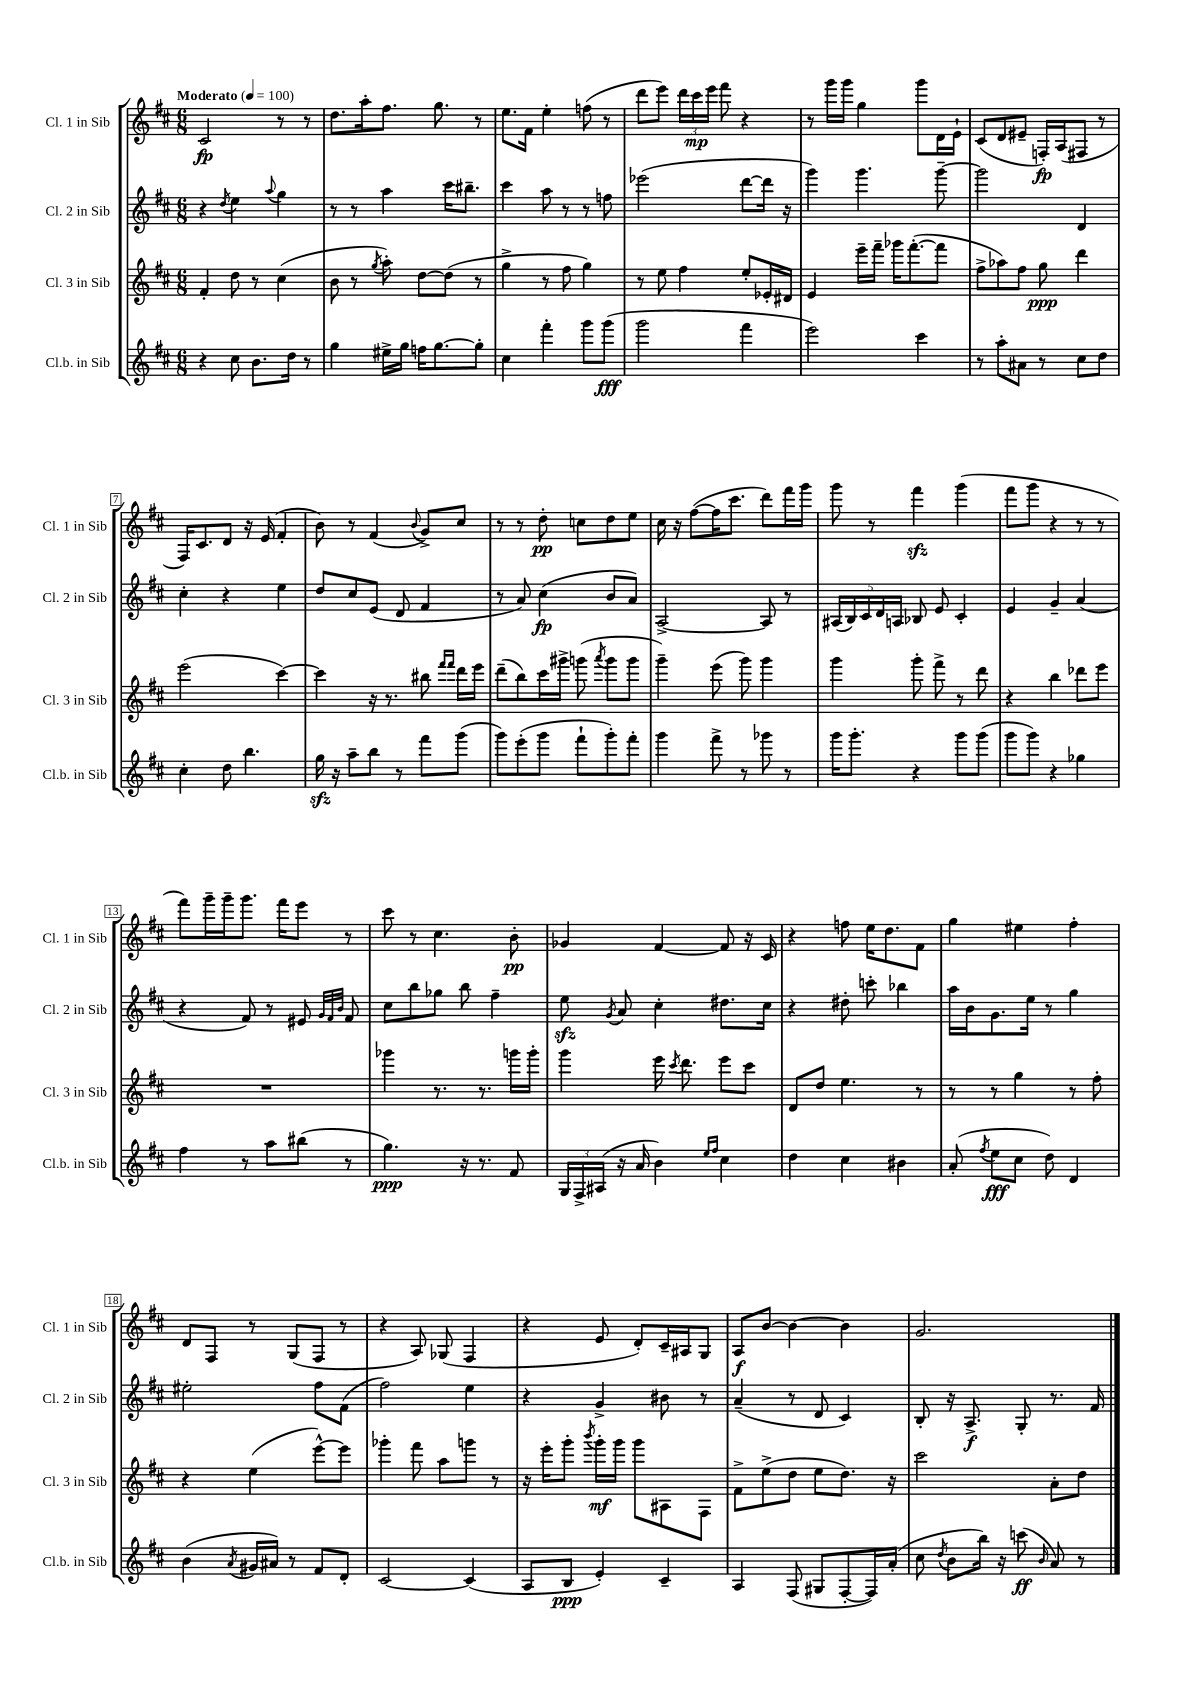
<<
\new StaffGroup <<
\new Staff = "s0" \with { instrumentName = "Cl. 1 in Sib" shortInstrumentName = "Cl. 1 in Sib" } {
    \clef treble \key d \major \numericTimeSignature \time 6/8 \tempo "Moderato" 4 = 100
    \autoBeamOff cis'2\fp r8 r8 |
    d''8.[ a''16-. fis''8.] g''8. r8 |
    e''8.[ fis'16] e''4-. f''8( r8 |
    d'''8[ e'''8]) \tuplet 3/2 { d'''16[ cis'''16\mp e'''16] } fis'''8 r4 |
    r8 g'''16[ g'''16] g''4 g'''8[ d'16 e'16]-! |
    cis'8[( d'8 eis'8]-- f16[-.\fp) a16( fis8] r8 |
    fis16[) cis'8. d'8] r16 e'16( fis'4-. |
    b'8) r8 fis'4( \appoggiatura { b'8 } g'8[->) cis''8] |
    r8 r8 d''8-.\pp c''8[ d''8 e''8] |
    cis''16 r16 fis''8[~( fis''16 cis'''8.] d'''8[) fis'''16 g'''16] |
    g'''8 r8 fis'''4\sfz g'''4( |
    fis'''8[ g'''8] r4 r8 r8 |
    fis'''8[) g'''16-- g'''16-- g'''8.] fis'''16[ e'''8] r8 |
    cis'''8 r8 cis''4. b'8-.\pp |
    ges'4 fis'4~ fis'8 r16 cis'16 |
    r4 f''8 e''16[ d''8. fis'8] |
    g''4 eis''4 fis''4-. |
    d'8[ fis8] r8 g8[( fis8] r8 |
    r4 a8) ges8( fis4 |
    r4 e'8 d'8[-.) cis'16-- ais16 g8] |
    a8[\f b'8]~ b'4~ b'4 |
    g'2. \bar "|." |
}
\new Staff = "s1" \with { instrumentName = "Cl. 2 in Sib" shortInstrumentName = "Cl. 2 in Sib" } {
    \clef treble \key d \major \numericTimeSignature \time 6/8
    \autoBeamOff r4 \acciaccatura { d''8 } e''4 \appoggiatura { a''8 } g''4 |
    r8 r8 a''4 cis'''16[ bis''8.]-- |
    cis'''4 a''8 r8 r8 f''8 |
    ees'''2( d'''8[~ d'''16] r16 |
    g'''4) g'''4. g'''8~-- |
    g'''2 d'4 |
    cis''4-. r4 e''4 |
    d''8[ cis''8 e'8]( d'8 fis'4 |
    r8 a'8) cis''4\fp( b'8[ a'8]) |
    a2~-> a8 r8 |
    \tuplet 5/4 { ais16[( b16) cis'16 d'16 a16] } bes8 e'8 cis'4-. |
    e'4 g'4-- a'4( |
    r4 fis'8) r8 eis'8 \grace { g'32[ fis'32 b'32] } fis'8 |
    cis''8[ b''8 ges''8] b''8 fis''4-- |
    e''8\sfz \acciaccatura { g'8 } a'8 cis''4-. dis''8.[ cis''16] |
    r4 dis''8-. c'''8-. bes''4 |
    a''16[ b'16 g'8. e''16] r8 g''4 |
    eis''2-. fis''8[ fis'8]( |
    fis''2) e''4 |
    r4 g'4-> bis'8 r8 |
    a'4--( r8 d'8 cis'4) |
    b8-. r16 a8.->\f g8-. r8. fis'16 \bar "|." |
}
\new Staff = "s2" \with { instrumentName = "Cl. 3 in Sib" shortInstrumentName = "Cl. 3 in Sib" } {
    \clef treble \key d \major \numericTimeSignature \time 6/8
    \autoBeamOff fis'4-. d''8 r8 cis''4( |
    b'8 r8 \acciaccatura { g''8 } a''8-.) d''8[~ d''8]( r8 |
    g''4-> r8 fis''8 g''4) |
    r8 e''8 fis''4 e''8[-. ees'16-. dis'16] |
    e'4 e'''16[-- fis'''16]-- ges'''16[ fis'''8.~-.( fis'''8] |
    fis''8[-> aes''8) fis''8] g''8\ppp d'''4 |
    e'''2( cis'''4~) |
    cis'''4 r16 r8. bis''8 \grace { fis'''16[ fis'''16] } d'''16[ e'''16] |
    d'''8[--( b''8) cis'''16 gis'''16]-> g'''8( \acciaccatura { a'''8 } g'''8[ g'''8] |
    g'''4--) e'''8( g'''8) g'''4 |
    g'''4 g'''8-. fis'''8-> r8 d'''8 |
    r4 b''4 des'''8[ e'''8] |
    R2. |
    ges'''4 r8. r8. g'''16[ g'''16]-. |
    g'''4 e'''16 \acciaccatura { cis'''8 } d'''8. e'''8[ cis'''8] |
    d'8[ d''8] e''4. r8 |
    r8 r8 g''4 r8 fis''8-. |
    r4 e''4( e'''8[~-^) e'''8] |
    ges'''4-. fis'''8 a''8[ g'''8] r8 |
    r16 e'''16[-. g'''8]-. \acciaccatura { b'''8 } g'''16[-.\mf g'''16] g'''8[ ais8 fis8] |
    fis'8[-> e''8->( d''8] e''8[ d''8.]) r16 |
    cis'''2 a'8[-. d''8] \bar "|." |
}
\new Staff = "s3" \with { instrumentName = "Cl.b. in Sib" shortInstrumentName = "Cl.b. in Sib" } {
    \clef treble \key d \major \numericTimeSignature \time 6/8
    \autoBeamOff r4 cis''8 b'8.[ d''16] r8 |
    g''4 eis''16[-> g''16] f''16[ g''8.~ g''8]-. |
    cis''4 fis'''4-. g'''8[ g'''8]\fff( |
    g'''2 fis'''4 |
    e'''2) cis'''4 |
    r8 a''8[-. ais'8] r8 cis''8[ d''8] |
    cis''4-. d''8 b''4. |
    g''16\sfz r16 a''8[-- b''8] r8 fis'''8[ g'''8]( |
    g'''8[) e'''8-.( g'''8] fis'''8[-! g'''8-.) fis'''8]-. |
    g'''4 fis'''8-> r8 ges'''8 r8 |
    g'''16[ g'''8.]-. r4 g'''8[ g'''8]( |
    g'''8[ g'''8]) r4 ges''4 |
    fis''4 r8 a''8[ bis''8]( r8 |
    g''4.\ppp) r16 r8. fis'8 |
    \tuplet 3/2 { g16[ fis16-> ais16]( } r16 a'16 b'4) \grace { e''16[ fis''16] } cis''4 |
    d''4 cis''4 bis'4 |
    a'8-.( \acciaccatura { fis''8 } e''8[\fff cis''8] d''8) d'4 |
    b'4( \acciaccatura { a'8 } gis'16[ ais'16]) r8 fis'8[ d'8]-. |
    cis'2~ cis'4( |
    a8[ b8]\ppp e'4-.) cis'4-- |
    a4 fis8( gis8[ fis8~-. fis16) a'16]-.( |
    cis''8 \acciaccatura { d''8 } b'8[ b''16]) r16 c'''8\ff( \grace { b'16 } a'8) r8 \bar "|." |
}
>>
>>
\layout { \context { \Score \override BarNumber.stencil = #(make-stencil-boxer 0.1 0.3 ly:text-interface::print) } }
